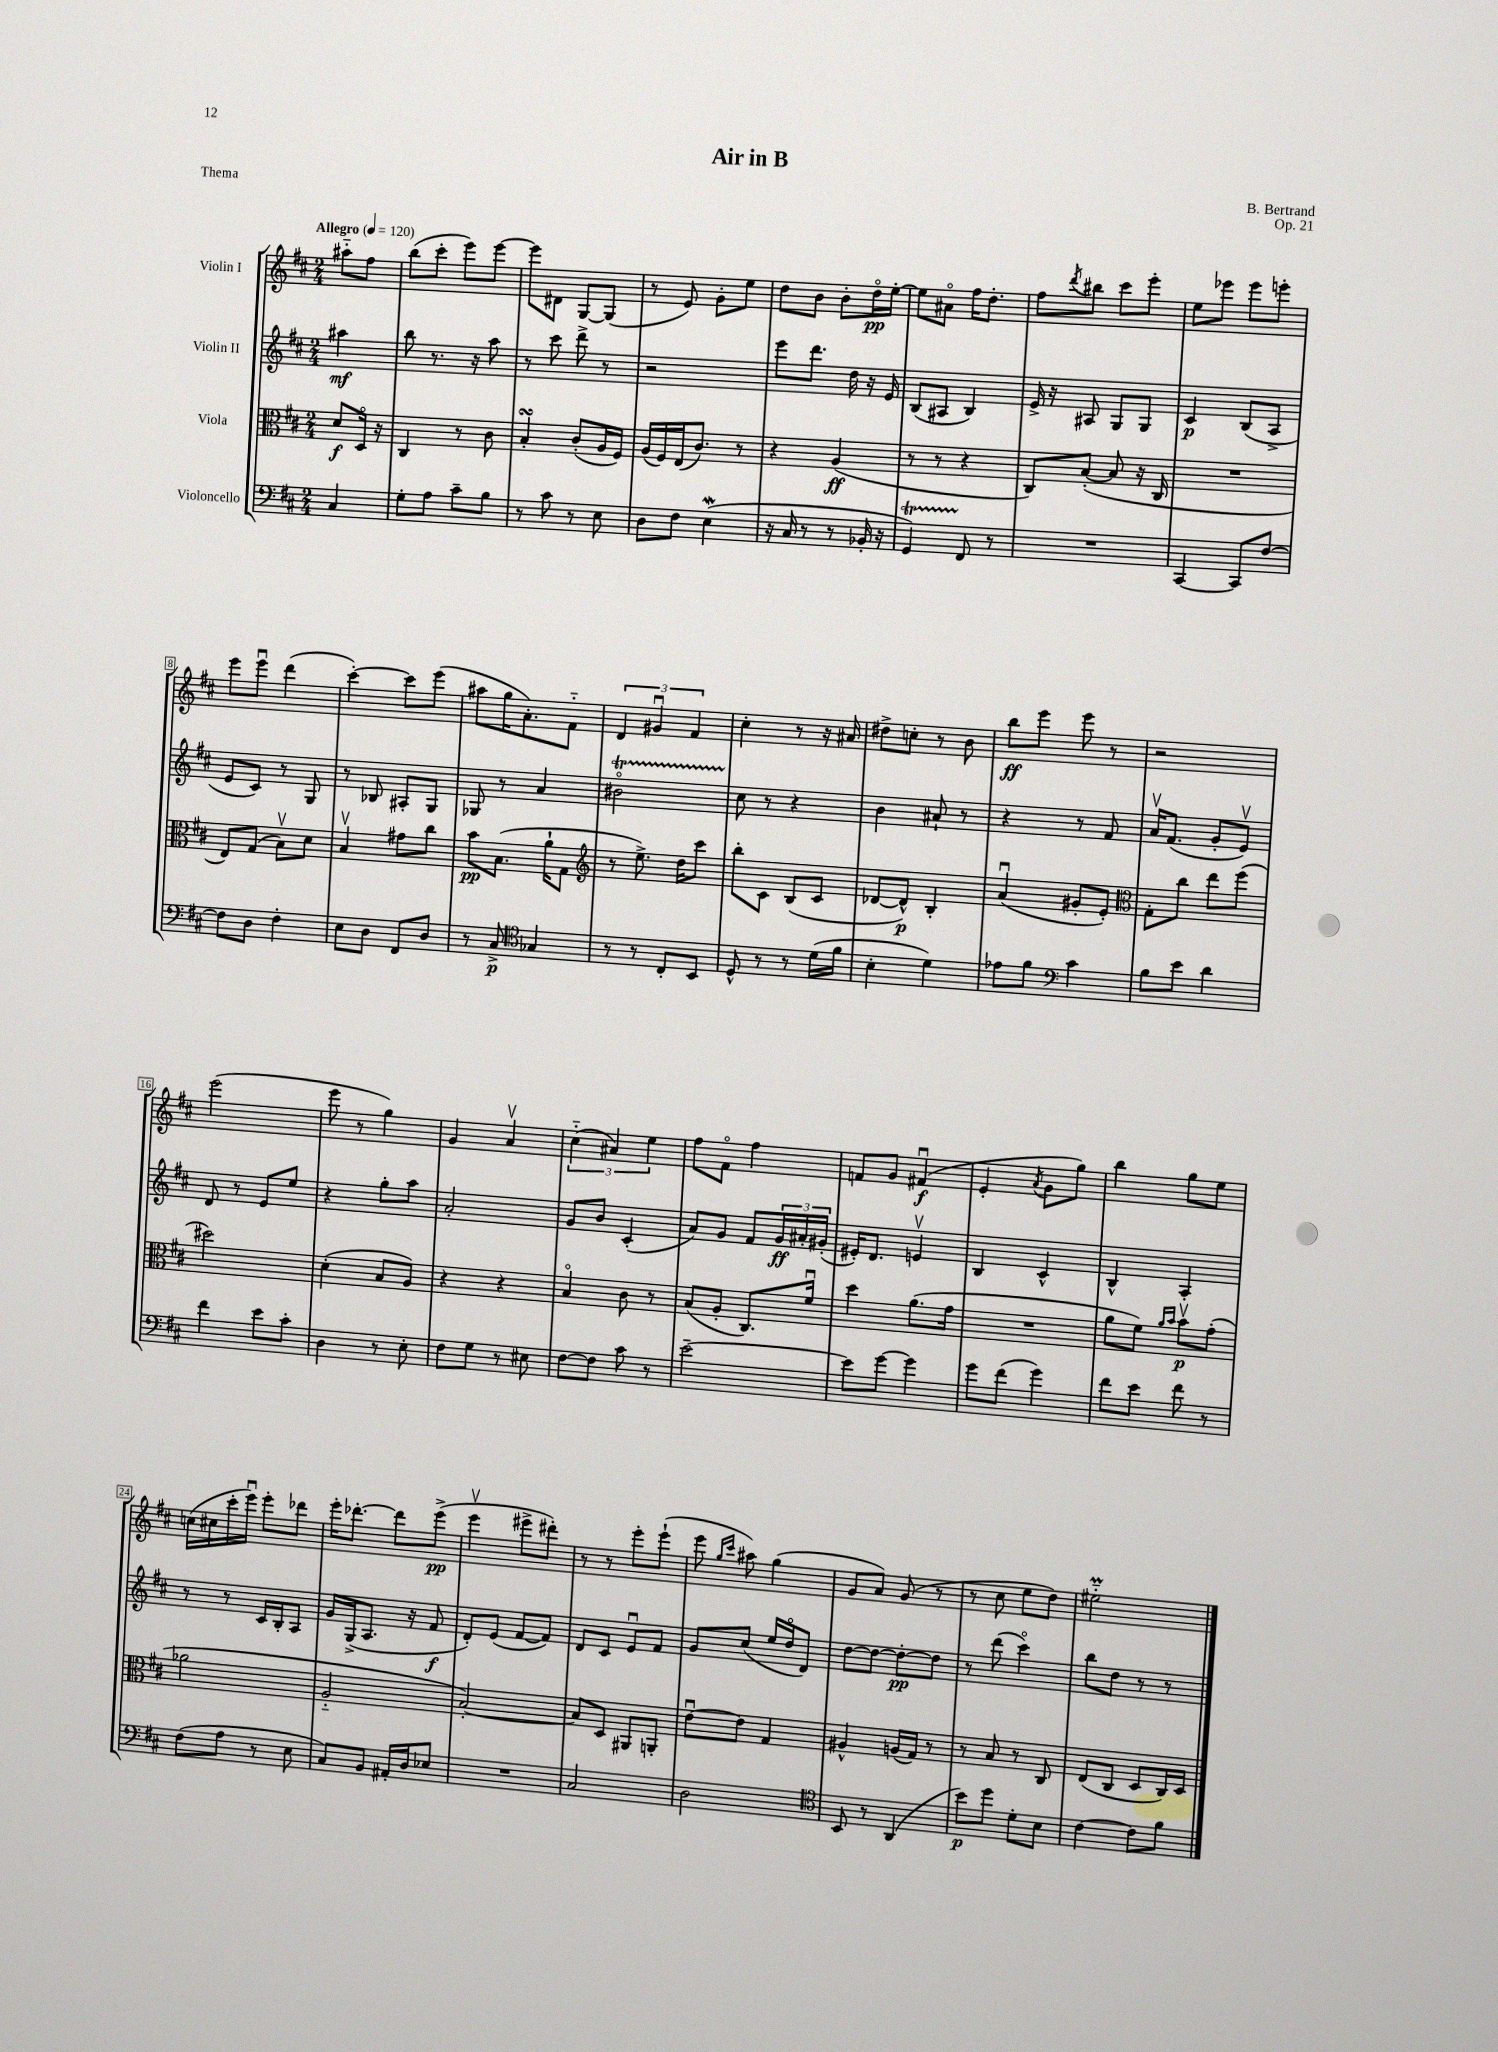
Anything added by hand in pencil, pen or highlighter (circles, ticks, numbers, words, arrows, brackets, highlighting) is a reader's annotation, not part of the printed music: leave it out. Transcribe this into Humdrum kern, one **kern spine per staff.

**kern	**kern	**kern	**kern
*staff4	*staff3	*staff2	*staff1
*clefF4	*clefC3	*clefG2	*clefG2
*k[f#c#]	*k[f#c#]	*k[f#c#]	*k[f#c#]
*M2/4	*M2/4	*M2/4	*M2/4
*MM120	*MM120	*MM120	*MM120
4C#	8d	4aa#	8aa#'~
.	16Do	.	8ff#
.	16r	.	.
=	=	=	=
8G'	4C#	8bb	(8bb
8A	.	8.r	8ccc#'
8c#~	8r	.	8eee)
.	.	16r	.
8B	8c#	8aa	[8eee
=	=	=	=
8r	4B'	8r	8eee]
8c#	.	8ccc#	8d#
8r	(8c#'	8ddd^	[8G
8E	16A	8r	(8G]
.	16F#)	.	.
=	=	=	=
8D	(16A	2r	8r
.	16F#)	.	.
8F#	(16E	.	8e)
.	8.c#)	.	.
(4E	.	.	8g'
.	8r	.	8ee
=	=	=	=
16r	4r	8eee	8dd
16C#	.	.	.
8r	.	8.ddd	8b
8r	(4A	.	8b'
.	.	16dd	.
16BB-'	.	16r	16ddo
16r	.	16e	[16ee'
=	=	=	=
4GG)	8r	(8B	8ee]
.	8r	8A#	8a#o
8FF#	4r	4B)	16ff#
.	.	.	8.dd'
8r	.	.	.
=	=	=	=
2r	8C#)	16e^	8ff#
.	.	16r	.
.	.	.	8qddd
.	([8B'	8A#	8bb#
.	8B]	8G	8ccc#
.	16r	8G	8eee'
.	16C#	.	.
=	=	=	=
[4CC#	2r	4c#	8ee
.	.	.	8eee-
8CC#]	.	(8B	8eee-
[8F#	.	8A^	8eee'
=	=	=	=
8F#]	8E)	8e	8eee
8D	(8G	8c#)	8eeeu
4F#'	8Bv)	8r	(4ddd
.	8d	8G	.
=	=	=	=
8E	4Bv	8r	[4ccc#')
8D	.	8B-	.
8FF#	8g#	8A#'	8ccc#]
8D	8cc#	8G	(8eee
=	=	=	=
8r	8b	8G-	8aa#
8C#^	(8.B	8r	16gg
.	.	.	8.a')
*clefC4	*	*	*
4G-	.	4a	.
.	16a`	.	.
.	8G	.	8f#'~
=	=	=	=
*	*clefG2	*	*
8r	8r	2b#o	6d
8r	8.ee^)	.	.
.	.	.	6g#u
8C#'	.	.	.
.	16dd	.	.
.	.	.	6f#
8BB	8ccc#	.	.
=	=	=	=
8D^^	8bb'	8cc#	4cc#'
8r	8c#	8r	.
8r	(8B	4r	8r
(16d	8c#	.	16r
16f#	.	.	16a#
=	=	=	=
4B'	[8d-	4b	8dd#^
.	8d-^^])	.	8cc'
4d)	4B'	8a#`	8r
.	.	8r	8b
=	=	=	=
8e-	(4au	4r	8bb
8f#	.	.	8eee
*clefF4	*	*	*
4c#	8g#'	8r	8eee
.	8e')	8f#	8r
=	=	=	=
*	*clefC3	*	*
8B	8G'	16av	2r
.	.	(8.f#	.
8e	8cc#	.	.
4d	8ee	8g'	.
.	(8ff#	8ev)	.
=	=	=	=
4f#	2dd#)	8d	(2eee
.	.	8r	.
8e	.	8e	.
8c#'	.	8ee	.
=	=	=	=
4D	(4d'	4r	8eee
.	.	.	8r
8r	8B	8gg'	4gg)
8E'	8A)	8aa	.
=	=	=	=
8F#	4r	2a'	4g
8G	.	.	.
8r	4r	.	4av
8E#	.	.	.
=	=	=	=
[8F#	4Bo	8g	(6cc#'~
8F#]	.	8b	.
.	.	.	6a#)
8c#	8c#	(4c#'	.
.	.	.	6ee
8r	8r	.	.
=	=	=	=
[2e~	(8B	8a)	8ff#
.	8A'	8g	8f#o
.	8.C#)	8f#	4ff#
.	.	24g	.
.	.	24a#'	.
.	16f#u	.	.
.	.	(24g#'	.
=	=	=	=
8e]	4dd	16e#')	8f
.	.	8.d	.
[8g	.	.	8g
4g]	(8.a	4ev	(4f#u
.	16g	.	.
=	=	=	=
8g	2r	4B	4e'
(8f#	.	.	.
.	.	.	8qa
4g)	.	4c#^^	8g
.	.	.	8gg)
=	=	=	=
8f#	8a	4B^^	4bb
8e	8f#)	.	.
.	16qqa	.	.
.	16qqb	.	.
8f#	8bv	4A'	8gg
8r	(8g'	.	8ee
=	=	=	=
(8F#	2a-	8r	(16cc
.	.	.	16cc#
8A	.	8r	16ccc#'
.	.	.	16eeeu)
8r	.	16c#	8eee'
.	.	16B'	.
8E	.	8A	8ddd-
=	=	=	=
8C#)	2A'~	16g	16eee'
.	.	(16G^	[8.ddd-'
8BB	.	8.A	.
16AA#'	.	.	8ddd-]
16D	.	16r	.
8E-	.	8f#	(8eee^
=	=	=	=
2r	[2B')	8d')	4eeev
.	.	(8e	.
.	.	[8f#	8eee#^
.	.	8f#])	8ddd#')
=	=	=	=
2C#	8B]	8d	8r
.	8D	8c#	8r
.	8AA#	8eu	8eee'
.	8AA'	8f#	(8eee`
=	=	=	=
2D	[8eu	8g	8eee
.	.	.	16qqgg
.	.	.	16qqccc#
.	8e]	(8cc#	8aa#)
.	4G	16ee	(4gg
.	.	16ddo	.
.	.	8d)	.
=	=	=	=
*clefC4	*	*	*
8BB	4A#^^	[8dd	8g
8r	.	8dd_	8a)
(4AA	(16A	8dd'_	(8g
.	16G)	.	.
.	8r	8dd]	8r
=	=	=	=
8b)	8r	8r	8r
8dd	8B	(8ddd	8cc#
8d'	8r	4ccc#o)	8ee
8B	8C#	.	8dd)
=	=	=	=
[4c#	(8E	8bb	2ee#'~
.	8C#	8dd	.
8c#]	8D	8r	.
8f#	16C#)	8r	.
.	16D	.	.
==	==	==	==
*-	*-	*-	*-
